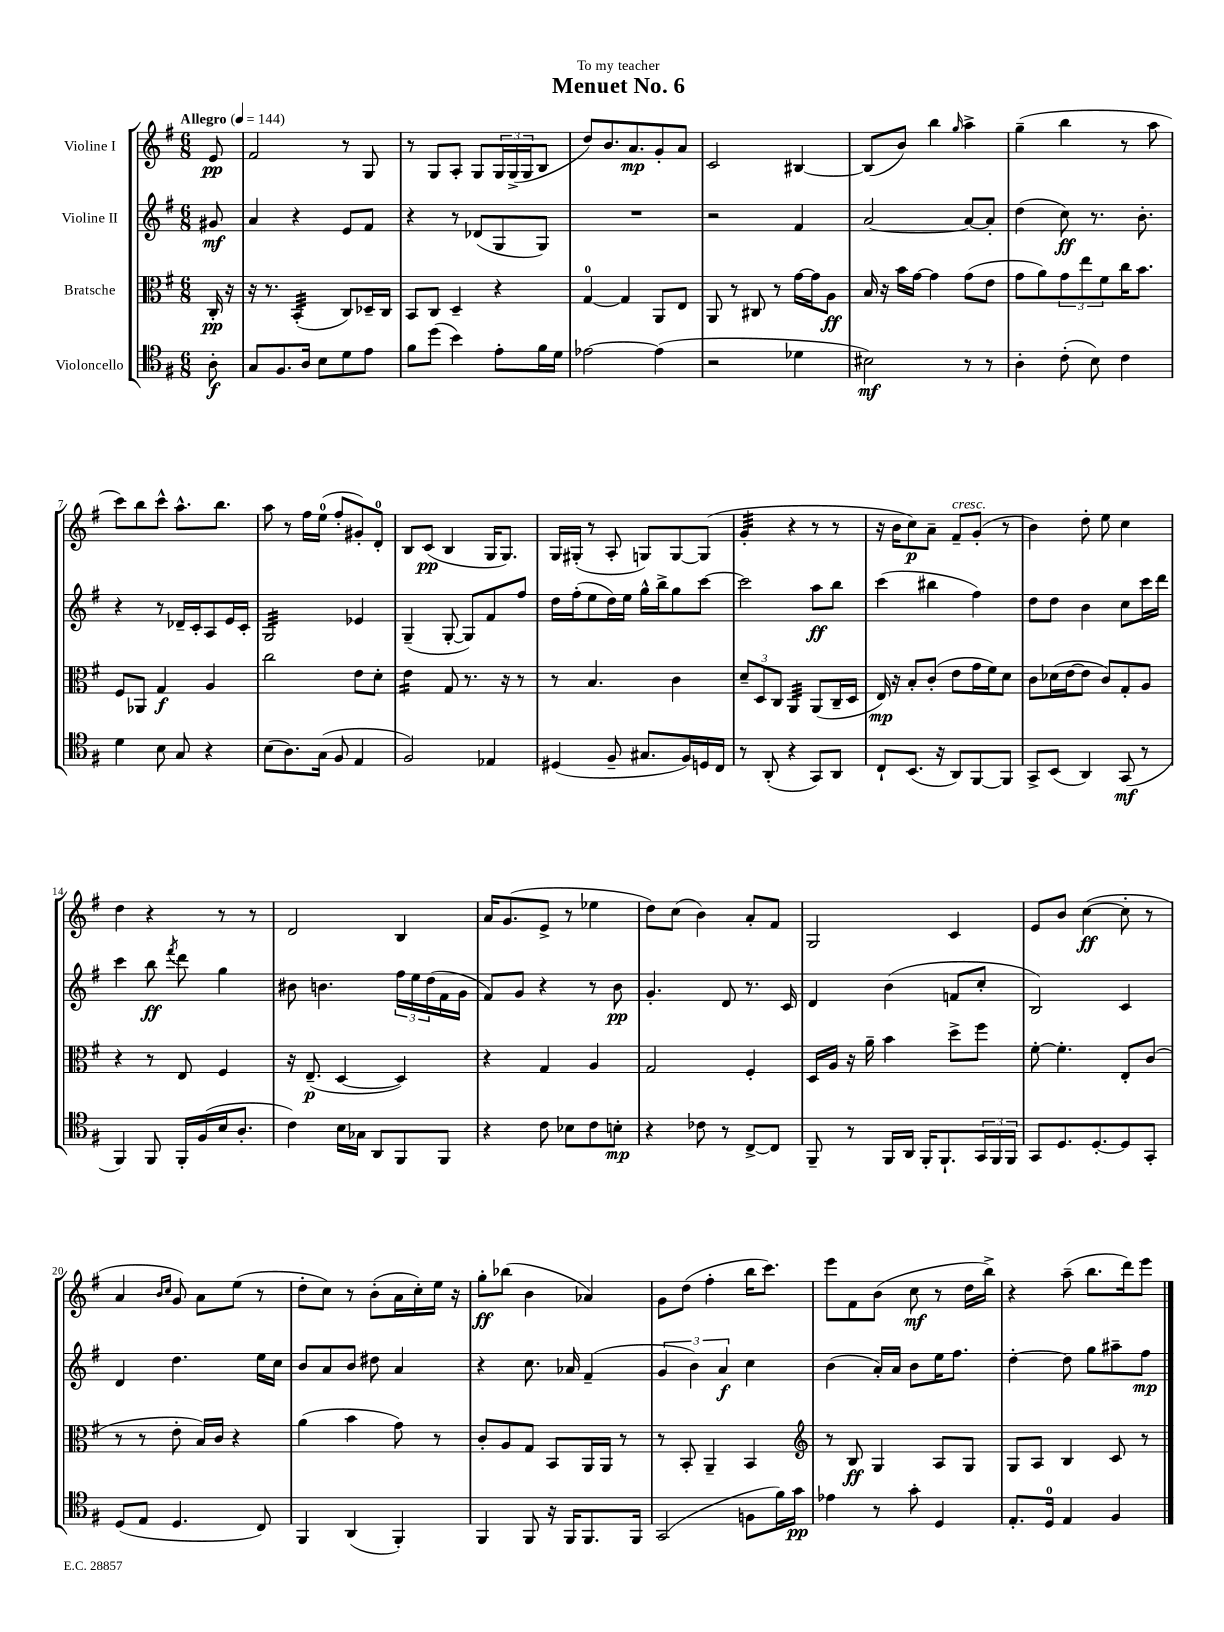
\header { title = "Menuet No. 6" dedication = "To my teacher" }
<<
\new StaffGroup <<
\new Staff = "s0" \with { instrumentName = "Violine I" } {
    \clef treble \key g \major \numericTimeSignature \time 6/8 \partial 8 \tempo "Allegro" 4 = 144
    e'8\pp |
    fis'2 r8 g8 |
    r8 g8 a8-. g8 \tuplet 3/2 { g16 g16->( g16 } b8 |
    d''8) b'8. a'8.\mp g'8-. a'8 |
    c'2 bis4~ |
    bis8( b'8) b''4 \grace { g''16 } a''4-> |
    g''4--( b''4 r8 a''8 |
    c'''8) b''8 c'''8-^ a''8.-^ b''8. |
    a''8 r8 fis''16 e''16-0( fis''8-. gis'8-.) d'8-0-. |
    b8 c'8\pp( b4 g16 g8.) |
    g16 gis16-.( r8 a8-. g8) g8~ g8( |
    g'4:32-. r4 r8 r8 |
    r16 b'16 c''8\p) a'8-- fis'8--^\markup { \italic "cresc." } g'8-.( r8 |
    b'4) d''8-. e''8 c''4 |
    d''4 r4 r8 r8 |
    d'2 b4 |
    a'16 g'8.( e'8-> r8 ees''4 |
    d''8) c''8( b'4) a'8-. fis'8 |
    g2 c'4 |
    e'8 b'8 c''4~\ff( c''8-. r8 |
    a'4 \grace { b'16 c''16 } g'8) a'8 e''8( r8 |
    d''8-. c''8) r8 b'8-.( a'16 c''16-.) e''16 r16 |
    g''8-.\ff bes''8( b'4 aes'4) |
    g'8 d''8( fis''4-. b''16 c'''8.) |
    e'''8 fis'8 b'8( c''8\mf r8 d''16 b''16->) |
    r4 a''8--( b''8. d'''16) e'''8 \bar "|." |
}
\new Staff = "s1" \with { instrumentName = "Violine II" } {
    \clef treble \key g \major \numericTimeSignature \time 6/8 \partial 8
    gis'8\mf |
    a'4 r4 e'8 fis'8 |
    r4 r8 des'8( g8 g8) |
    R2. |
    r2 fis'4 |
    a'2~ a'8~ a'8-. |
    d''4( c''8\ff) r8. b'8.-. |
    r4 r8 des'16-- c'16-. a8 e'16 c'16-. |
    g2:32 ees'4 |
    g4--( g8~-. g8) fis'8 fis''8 |
    d''16 fis''16-.( e''8 d''16) e''16 g''16-^ b''16-> g''8 c'''8~ |
    c'''2 a''8\ff b''8 |
    c'''4( bis''4 fis''4) |
    d''8 d''8 b'4 c''8 c'''16 d'''16 |
    c'''4 b''8\ff \acciaccatura { fis'''8 } d'''8 g''4 |
    bis'8 b'4. \tuplet 3/2 { fis''16 e''16 d''16( } fis'16 g'16 |
    fis'8) g'8 r4 r8 b'8\pp |
    g'4.-. d'8 r8. c'16 |
    d'4 b'4( f'8 c''8-. |
    b2) c'4 |
    d'4 d''4. e''16 c''16 |
    b'8 a'8 b'8 dis''8 a'4 |
    r4 c''8. aes'16 fis'4--( |
    \tuplet 3/2 { g'4 b'4) a'4\f } c''4 |
    b'4( a'16-.) a'16 b'8 e''16 fis''8. |
    d''4~-. d''8 g''8 ais''8-- fis''8\mp \bar "|." |
}
\new Staff = "s2" \with { instrumentName = "Bratsche" } {
    \clef alto \key g \major \numericTimeSignature \time 6/8 \partial 8
    c16-.\pp r16 |
    r16 r8. b,4:32-.( c8) des16-- c16 |
    b,8 c8 d4-- r4 |
    g4-0~ g4 a,8 e8 |
    a,8 r8 cis8 r8 g'16~ g'16 a8\ff |
    b16 r16 b'16 g'16~ g'4 g'8( e'8 |
    g'8 a'8) \tuplet 3/2 { g'8 e''8 fis'8 } c''16 b'8. |
    fis8 aes,8 g4\f a4 |
    c''2 e'8 d'8-. |
    e'4:16 g8 r8. r16 r8 |
    r8 b4. c'4 |
    \tuplet 3/2 { d'8-- d8 c8 } a,4:32 a,8( c16-- d16 |
    e16\mp) r16 b8-. c'8-.( e'8 g'16 fis'16) d'8 |
    c'8 des'16( e'16~ e'8 c'8) g8-. a8 |
    r4 r8 e8 fis4 |
    r16 e8.--\p( d4~ d4) |
    r4 g4 a4 |
    g2 fis4-. |
    d16 a16 r16 a'16-- b'4 d''8-> fis''8 |
    fis'8~-. fis'4.-. e8-. c'8( |
    r8 r8 e'8-. b16) c'16 r4 |
    a'4( b'4 g'8) r8 |
    c'8-. a8 g8 b,8 a,16 a,16 r8 |
    r8 b,8-. a,4-- b,4 |
    \clef treble r8 b8\ff g4 a8 g8 |
    g8 a8 b4 c'8 r8 \bar "|." |
}
\new Staff = "s3" \with { instrumentName = "Violoncello" } {
    \clef tenor \key g \major \numericTimeSignature \time 6/8 \partial 8
    a8-.\f |
    g8 fis8. a16 b8 d'8 e'8 |
    fis'8 d''8( b'4) e'8-. fis'16 d'16 |
    ees'2~ ees'4( |
    r2 des'4 |
    bis2\mf) r8 r8 |
    a4-. c'8-.( b8) c'4 |
    d'4 b8 g8 r4 |
    b8( a8.) g16( fis8 e4 |
    fis2) ees4 |
    dis4( fis8-- gis8. fis16) d16 c16 |
    r8 a,8-.( r4 g,8) a,8 |
    c8-! b,8.( r16 a,8) fis,8~ fis,8 |
    g,8-> b,8( a,4) g,8\mf( r8 |
    fis,4) fis,8 fis,16-. fis16( b16 a8.-. |
    c'4) b16 ges16 a,8 fis,8 fis,8 |
    r4 c'8 bes8 c'8 b8-.\mp |
    r4 ces'8 r8 c8~-> c8 |
    fis,8-- r8 fis,16 a,16 fis,16-. fis,8.-! \tuplet 3/2 { g,16 fis,16 fis,16 } |
    g,8 d8. d8.~-. d8 g,8-. |
    d8( e8 d4. c8) |
    fis,4 a,4( fis,4-.) |
    fis,4 fis,8 r16 fis,16 fis,8. fis,16 |
    g,2( f8 fis'16) g'16\pp |
    ees'4 r8 g'8-. d4 |
    e8.-. d16-0 e4 fis4 \bar "|." |
}
>>
>>
